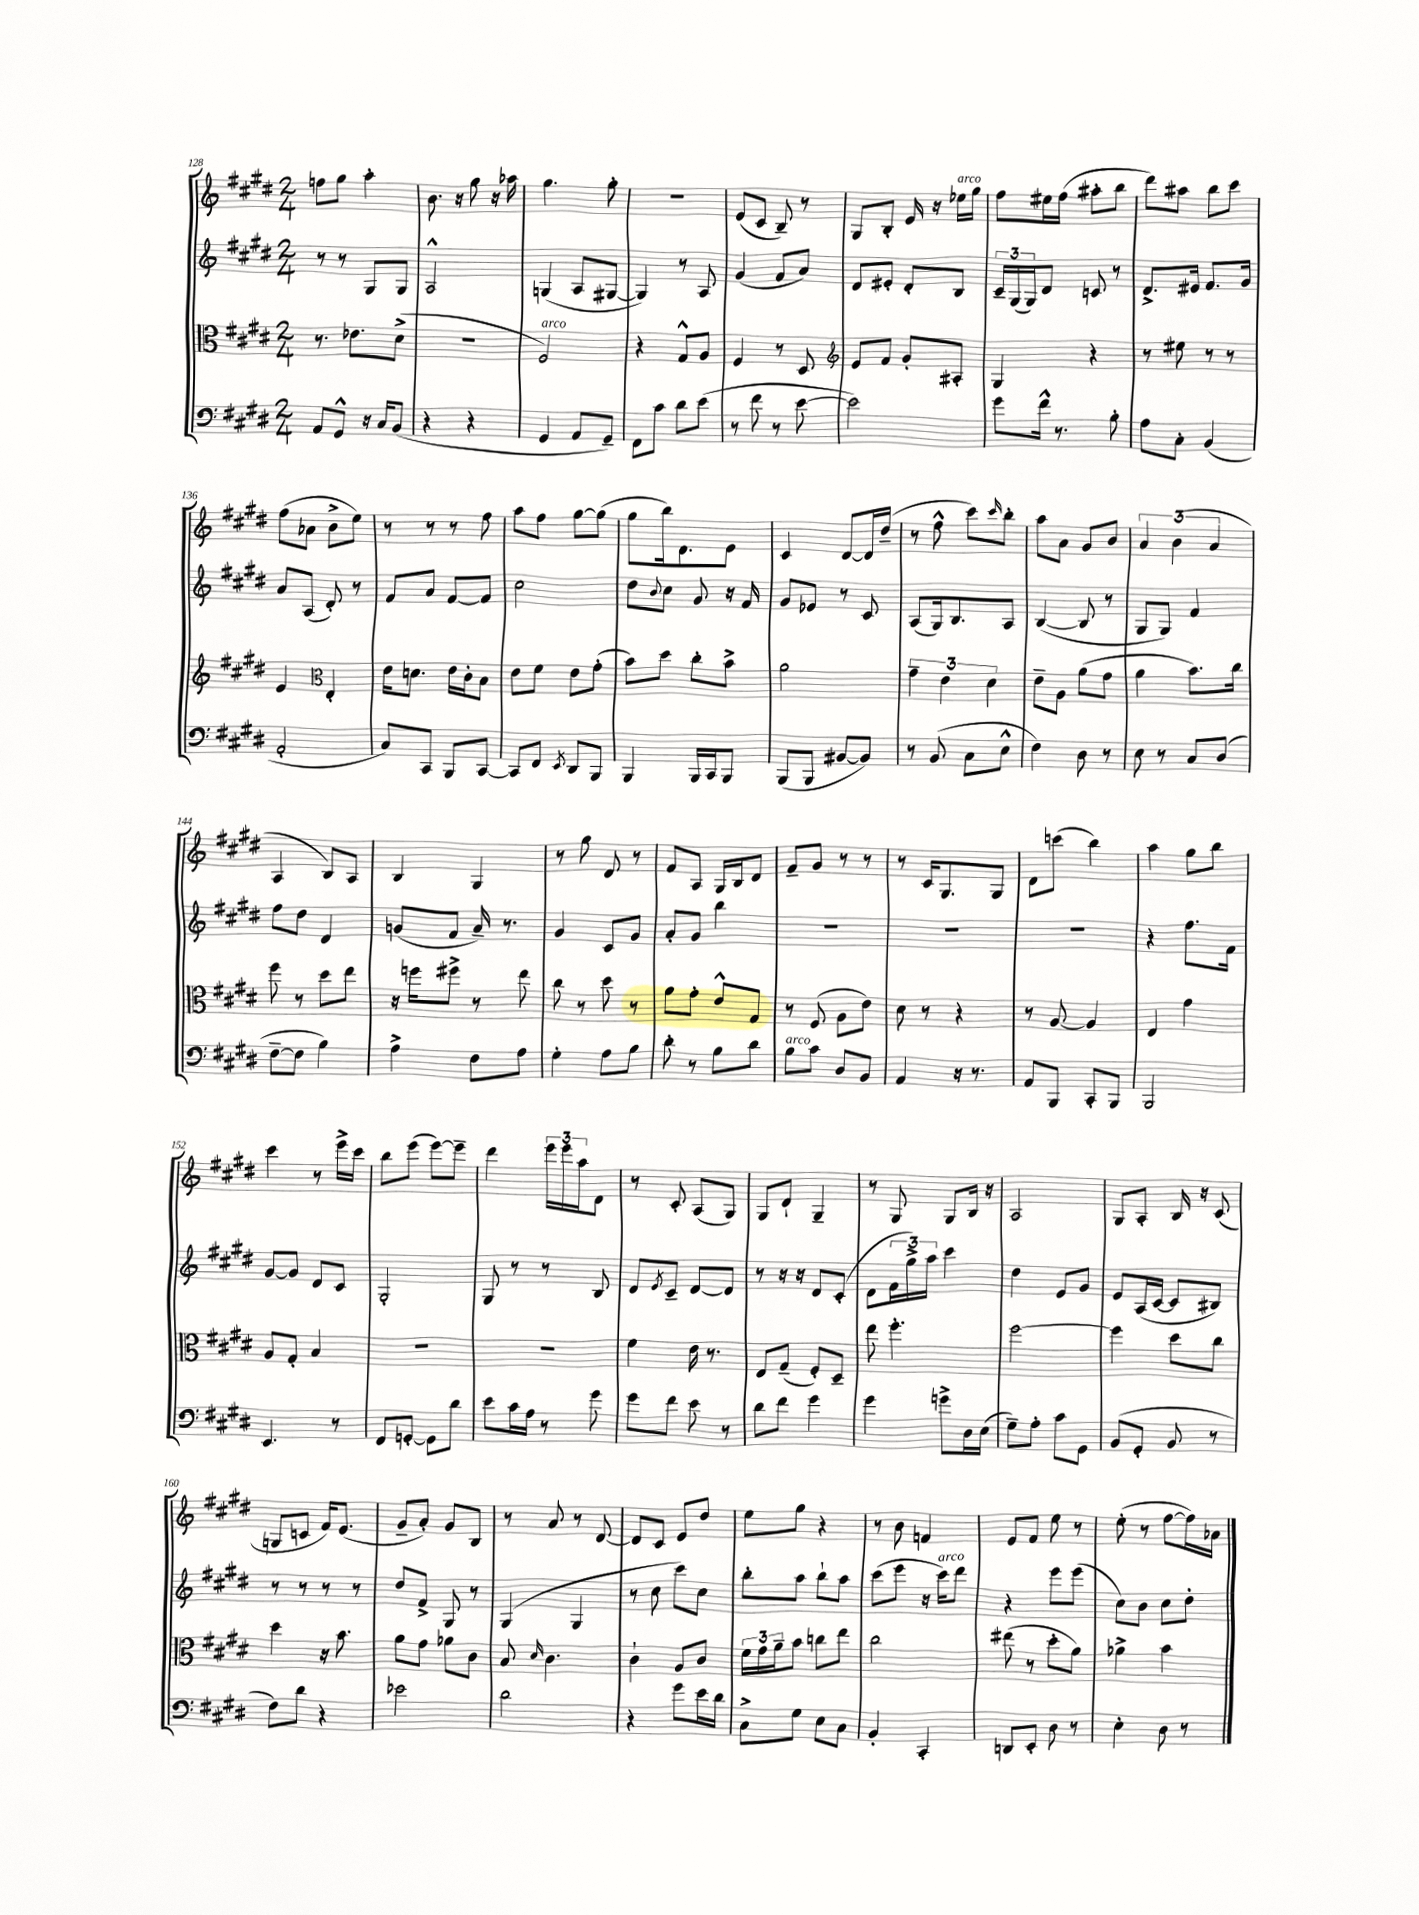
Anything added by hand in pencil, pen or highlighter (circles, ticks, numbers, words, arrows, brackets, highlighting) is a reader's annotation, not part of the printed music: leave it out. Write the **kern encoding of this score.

**kern	**kern	**kern	**kern
*part4	*part3	*part2	*part1
*staff4	*staff3	*staff2	*staff1
*clefF4	*clefC3	*clefG2	*clefG2
*k[f#c#g#d#]	*k[f#c#g#d#]	*k[f#c#g#d#]	*k[f#c#g#d#]
*M2/4	*M2/4	*M2/4	*M2/4
=128	=128	=128	=128
8AA/L	8.r	8r	8ffn\L
8GG#^^/J	.	8r	8gg#\J
.	8.e-X\L	.	.
16r	.	8G#/L	4aa'\
16C#/KL	.	.	.
(8BB/J	(8d#^\J	8G#/J	.
=129	=129	=129	=129
4r	2r	2A^^/	8.b\
.	.	.	16r
4r	.	.	8gg#\
.	.	.	16r
.	.	.	16aa-X\
=130	=130	=130	=130
!	!LO:TX:a:i:t=arco	!	!
4GG#/	2F#/)	(4Gn/	4.gg#\
8AA/L	.	8A/L	.
8GG#~/J)	.	[8G#X/J	8gg#'\
=131	=131	=131	=131
8FF#\L	4r	4G#/])	2r
8c#\J	.	.	.
8d#\L	8G#^^/L	8r	.
(8e\J	8A/J	8A/	.
=132	=132	=132	=132
8r	4F#/	(4g#/	(8e/L
8f#\	.	.	8c#/J
8r	8r	8f#/L	8B~/)
[8e\	8D#/	8a/J)	8r
=133	=133	=133	=133
*	*clefG2	*	*
2e\])	8e/L	8d#/L	8G#/L
.	8f#/J	8e#X'/J	8B'/J
.	8g#'/L	8d#'/L	16e/
.	.	.	16r
!	!	!	!LO:TX:a:i:t=arco
.	8A#X'/J	8B/J	16ee-X\LL
.	.	.	16gg#\JJ
=134	=134	=134	=134
8g#\L	4G#/	24c#~/LL	8ff#\L
.	.	(24G#/	.
.	.	24G#/J)	.
16f#^^\Jk	.	8d#/J	16ee#X\L
8.r	.	.	(16ff#\JJ
.	4r	8cn/	8aa#X'\L
8B'\	.	8r	8bb\J
=135	=135	=135	=135
8A\L	8r	8.d#^/L	8ddd#\L)
8C#'\J	8ee#X\	.	8aa#X\J
.	.	16e#X/Jk	.
(4BB/	8r	8.f#/L	8bb\L
.	8r	.	8ccc#\J
.	.	16g#/Jk	.
!!LO:LB:g=z
=136	=136	=136	=136
2AA'/	4e/	8a/L	(8ff#\L
.	.	(8A/J	8a-X\J
*	*clefC3	*	*
.	4E'/	8d#'/)	8b^\L
.	.	8r	8ee\J)
=137	=137	=137	=137
8C#/L)	16e\KL	8f#/L	8r
.	8.dn\J	.	.
8CC#/J	.	8a/J	8r
8BBB/L	16e\LL	[8f#/L	8r
.	16c#'\J	.	.
[8CC#/J	8B\J	8f#/J]	8ff#\
=138	=138	=138	=138
8CC#/L]	8e\L	2cc#\	8aa\L
8FF#/J	8f#\J	.	8ff#\J
8qEE/	.	.	.
8DD#/L	8e\L	.	[8gg#\L
8BBB/J	(8g#'\J	.	(8gg#\J]
=139	=139	=139	=139
4BBB/	8b\L)	8dd#\L	8gg#\L
.	.	8qqb/	.
.	8dd#\J	8cc#\J	16bb\k)
.	.	.	8.d#\
16BBB/LL	8cc#'\L	8g#/	.
16CC#/J	.	.	.
8BBB/J	8b^\J	16r	8e\J
.	.	16f#/	.
=140	=140	=140	=140
(8BBB/L	2a\	8g#/L	4c#/
8BBB/J	.	8e-X/J	.
[8BB#X/L	.	8r	[8d#/L
8BB#/J])	.	8c#/	16d#/L]
.	.	.	(16dd#~/JJ
=141	=141	=141	=141
8r	6g#~\	(8A/L	8r
(8BB/	.	16G#/k)	8ff#^^\
.	6e\	.	.
.	.	8.B/	.
8C#\L	.	.	8ccc#\L)
.	6d#\	.	.
.	.	.	16qqccc#/
8E^^\J	.	8A/J	8bb'\J
=142	=142	=142	=142
4F#\)	8e~\L	([4B/	8aa\L
.	8A\J	.	8a\J
8D#\	(8a\L	8B/]	8g#/L
8r	8g#\J	8r	8b/J
=143	=143	=143	=143
8E\	4a\	8G#/L	6a/
8r	.	8G#/J)	.
.	.	.	(6b\
8C#/L	8.b\L)	4f#/	.
.	.	.	6a/
(8D#/J	.	.	.
.	16cc#\Jk	.	.
!!LO:LB:g=z
=144	=144	=144	=144
[8F#~\L	8ff#\	8ff#\L	4A/
8F#\J]	8r	8dd#\J	.
4B\)	8dd#\L	4d#/	8B/L)
.	8ee\J	.	8A/J
=145	=145	=145	=145
4A^\	16r	(8gn/L	4B/
.	16ffn\KL	.	.
.	8ff#X^\J	8f#/J	.
8F#\L	8r	16a~/)	4G#/
.	.	8.r	.
8A\J	8ee\	.	.
=146	=146	=146	=146
4G#'\	8cc#\	4g#/	8r
.	8r	.	8gg#\
8A\L	8dd#\	8c#/L	8d#/
8B\J	8r	8g#/J	8r
=147	=147	=147	=147
8d#'\	8a\L	8a'/L	8f#/L
8r	8g#'\J	8g#/J	8A/J
8B\L	8e^^/L	4bb\	16G#/LL
.	.	.	16B/J
8d#\J	8G#/J	.	8d#/J
=148	=148	=148	=148
!LO:TX:a:i:t=arco	!	!	!
8B\L	8r	2r	8f#~/L
8c#\J	(8F#/	.	8g#/J
8D#/L	8A\L	.	8r
8BB/J	8e\J)	.	8r
=149	=149	=149	=149
4AA/	8d#\	2r	8r
.	8r	.	16c#/KL
.	.	.	8.G#/
16r	4r	.	.
8.r	.	.	.
.	.	.	8G#/J
=150	=150	=150	=150
8AA/L	8r	2r	8d#\L
8BBB/J	[8A/	.	(8cccn\J
8CC#'/L	4A/]	.	4bb\)
8BBB/J	.	.	.
=151	=151	=151	=151
2BBB/	4E/	4r	4aa\
.	4g#\	8.ff#\L	8gg#\L
.	.	.	8bb\J
.	.	16f#\Jk	.
!!LO:LB:g=z
=152	=152	=152	=152
4.EE/	8A/L	[8g#/L	4ccc#\
.	8G#'/J	8g#/J]	.
.	4B/	8d#/L	8r
8r	.	8c#/J	16eee^\LL
.	.	.	16ccc#\JJ
=153	=153	=153	=153
8FF#/L	2r	2G#'/	8bb\L
[8GGn'/J	.	.	(8eee\J
8GG\L]	.	.	[8eee\L)
8d#\J	.	.	8eee~\J]
=154	=154	=154	=154
8e\L	2r	8G#/	4ddd#\
16c#\L	.	8r	.
16A\JJ	.	.	.
8r	.	8r	24eee\LL
.	.	.	24eee\
.	.	.	24aa\J
8g#\	.	8B/	8d#\J
=155	=155	=155	=155
8g#\L	4f#\	8d#/L	8r
.	.	8qe/	.
8f#\J	.	8c#~/J	8c#'/
8e\	16e\	[8d#/L	(8A/L
.	8.r	.	.
8r	.	8d#/J]	8G#/J)
=156	=156	=156	=156
8d#\L	8E/L	8r	8G#/L
8f#\J	(8G#~/J	16r	8d#`/J
.	.	16r	.
4g#\	8F#'/L)	8d#/L	4G#~/
.	8D#~/J	(8c#'/J	.
=157	=157	=157	=157
4g#\	8ee\	8d#\L	8r
.	4.ff#'\	24f#\L	8G#/
.	.	24gg#^\)	.
.	.	24aa\JJ	.
8gn^\L	.	4ccc#\	8G#/L
16D#\L	.	.	16B/Jk
(16E\JJ	.	.	16r
=158	=158	=158	=158
8G#~\L)	[2ff#\	4dd#\	2A/
8A'\J	.	.	.
8c#\L	.	8e/L	.
8GG#\J	.	8g#/J	.
=159	=159	=159	=159
(8BB/L	4ff#\]	8e/L	8G#/L
8GG#'/J	.	(16A/L	8A'/J
.	.	[16c#/JJ	.
8BB/	8dd#\L	8c#/L]	16B/
.	.	.	16r
8r	8cc#\J	8B#X/J)	(8c#/
!!LO:LB:g=z
=160	=160	=160	=160
8F#\L)	4dd#\	8r	8Gn/L
8d#\J	.	8r	8cn/J
4r	16r	8r	16f#/KL)
.	8.b\	.	(8.e/J
.	.	8r	.
=161	=161	=161	=161
2e-X\	8a\L	8dd#/L	8g#~/L
.	8g#\J	8f#^/J	8a'/J)
.	8a-X\L	8G#/	8g#/L
.	8c#\J	8r	8B/J
=162	=162	=162	=162
2d#\	8B/	(4G#/	8r
.	16qqd#/	.	.
.	4.c#\	.	8a/
.	.	4G#/	8r
.	.	.	[8d#/
=163	=163	=163	=163
4r	4c#`\	8r	8d#/L]
.	.	8cc#\	8c#/J
8g#\L	8A/L	8ccc#\L)	8e/L
16e\L	8c#/J	8cc#\J	8dd#/J
16d#\JJ	.	.	.
=164	=164	=164	=164
8C#^\L	24f#\LL	8bb'\L	8ee\L
.	24g#\	.	.
.	24a~\J	.	.
8G#\J	8b\J	8aa\J	8gg#\J
8E\L	8ccn\L	8bb`\L	4r
8C#\J	8ee\J	8aa\J	.
=165	=165	=165	=165
4BB'/	2cc#\	(8ccc#\L	8r
.	.	8eee\J	8b\
4CC#'/	.	16r	4fn/
!	!	!LO:TX:a:i:t=arco	!
.	.	16ccc#\KL)	.
.	.	8ddd#\J	.
=166	=166	=166	=166
8DDn/L	(8ee#X\	4r	8e/L
8EE'/J	8r	.	8f#/J
8D#\	8dd#'\L	8eee\L	8ee\
8r	8a\J)	(8eee\J	8r
=167	=167	=167	=167
4E'\	4a-X^\	8cc#\L)	(8ee'\
.	.	8b\J	8r
8D#\	4b\	8cc#\L	[8ff#\L
8r	.	8dd#'\J	16ff#\L])
.	.	.	16a-X\JJ
==	==	==	==
*-	*-	*-	*-
